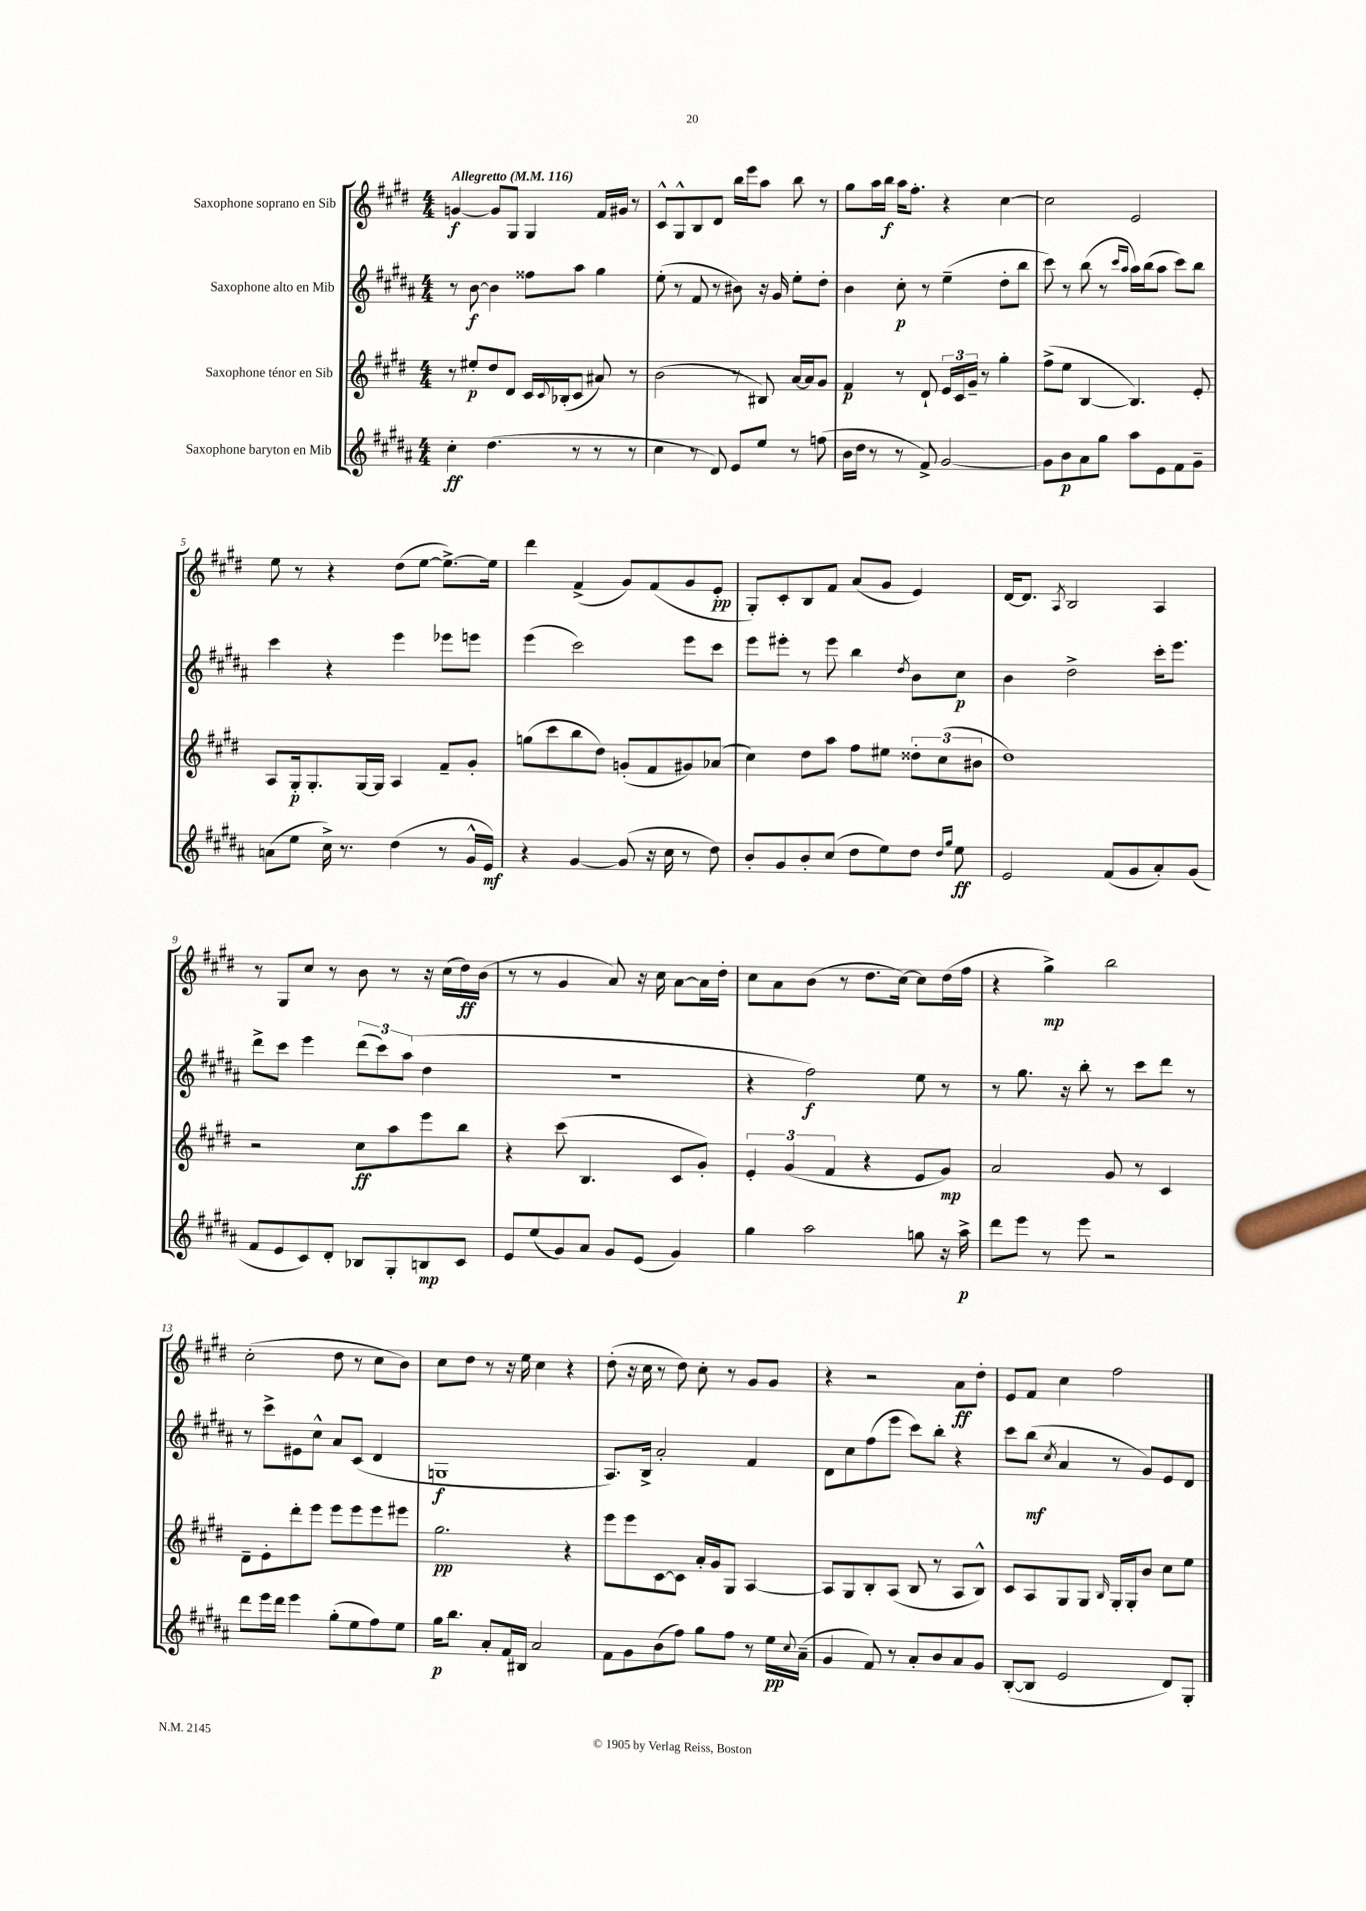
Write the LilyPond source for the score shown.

<<
\new StaffGroup <<
\new Staff = "s0" \with { instrumentName = "Saxophone soprano en Sib" } {
    \clef treble \key e \major \numericTimeSignature \time 4/4 \tempo "Allegretto" 4 = 116
    g'4~\f g'8 gis8 gis4 fis'16 gis'16 r8 |
    cis'8-^ gis8-^ b8 dis'8 b''16 e'''16 a''8 b''8 r8 |
    gis''8 a''16 b''16\f a''16 fis''8.-. r4 cis''4~ |
    cis''2 e'2 |
    e''8 r8 r4 dis''8( e''8~ e''8.~->) e''16 |
    dis'''4 fis'4->( gis'8) fis'8( gis'8 e'8-.\pp |
    gis8-.) cis'8-. b8 fis'8 a'8( gis'8 e'4) |
    dis'16~ dis'8. \acciaccatura { a8 } b2 a4 |
    r8 gis8 cis''8 r8 b'8 r8 r16 cis''16( dis''16\ff) b'16( |
    r8 r8 gis'4 a'8) r16 cis''16 a'8~ a'16 dis''16-. |
    cis''8 a'8 b'8( r8 dis''8. cis''16~) cis''8 dis''16( fis''16 |
    r4 gis''4->\mp) b''2 |
    cis''2-.( dis''8 r8 cis''8 b'8) |
    cis''8 dis''8 r8 r16 e''16 cis''4 r4 |
    dis''8-.( r16 cis''16 r8 dis''8) cis''8-. r8 gis'8 gis'8 |
    r4 r2 a'8\ff dis''8-. |
    e'8 fis'8 cis''4 fis''2 \bar "|." |
}
\new Staff = "s1" \with { instrumentName = "Saxophone alto en Mib" } {
    \clef treble \key b \major \numericTimeSignature \time 4/4
    r8 b'8~\f b'4 fisis''8 ais''8 gis''4 |
    e''8-.( r8 fis'8 r8 bis'8) r16 gis'16 e''8-. dis''8-. |
    b'4 cis''8-.\p r8 e''4--( dis''8-. b''8 |
    cis'''8) r8 b''8( r8 \grace { cis'''16 ais''16 } ais''16) b''16( ais''8 cis'''8) b''8 |
    cis'''4 r4 e'''4 ees'''8 e'''8 |
    e'''4( cis'''2) e'''8 cis'''8 |
    e'''8 eis'''8-. r8 eis'''8 b''4 \acciaccatura { dis''8 } b'8 cis''8\p |
    b'4 dis''2-> cis'''16-. e'''8. |
    dis'''8-> cis'''8 e'''4 \tuplet 3/2 { dis'''8( cis'''8) ais''8( } dis''4 |
    R1 |
    r4 fis''2\f) e''8 r8 |
    r8 gis''8. r16 b''8-. r8 cis'''8 dis'''8 r8 |
    r8 cis'''8-> eis'8 cis''8-^ ais'8 cis'8( dis'4 |
    g1\f |
    ais8.) b16-> ais'2-. fis'4 |
    dis'8 cis''8 fis''8( e'''8 cis'''8) b''8-. r4 |
    cis'''8 b''8\mf( \acciaccatura { cis''8 } ais'4 r8 gis'8) e'8 dis'8 \bar "|." |
}
\new Staff = "s2" \with { instrumentName = "Saxophone ténor en Sib" } {
    \clef treble \key e \major \numericTimeSignature \time 4/4
    r8 eis''8-.\p dis''8 dis'8 cis'16 \appoggiatura { cis'8 } bes16-.( cis'8 ais'8) r8 |
    b'2( r8 bis8) a'16~ a'16 gis'8 |
    fis'4\p r8 dis'8-! \tuplet 3/2 { e'16 cis'16 gis'16-- } r8 gis''4-. |
    fis''8->( e''8 b4~ b4.) e'8-. |
    a8 gis16-.\p gis8.-. gis16~ gis16 a4 fis'8-- gis'8-. |
    g''8( cis'''8 b''8 dis''8) g'8-.( fis'8 gis'8) aes'8( |
    cis''4) dis''8 a''8 fis''8 eis''8 \tuplet 3/2 { disis''8-. cis''8( bis'8 } |
    dis''1) |
    r2 cis''8\ff a''8 e'''8 b''8 |
    r4 cis'''8( b4. cis'8 gis'8-.) |
    \tuplet 3/2 { e'4-. gis'4( fis'4 } r4 e'8 gis'8\mp) |
    a'2 gis'8 r8 cis'4 |
    dis'8-- e'8-. dis'''8-. e'''8 e'''8 e'''8 e'''8 eis'''8 |
    gis''2.\pp r4 |
    e'''8 e'''8 cis'8~ cis'8 a'16-. gis'16 gis8 a4~ |
    a8 gis8 b8-. a8( b8 r8 a8 b8-^) |
    cis'8 a8 gis8 gis8 \grace { b16 } gis16-. gis16-. b'8 cis''8 e''8 \bar "|." |
}
\new Staff = "s3" \with { instrumentName = "Saxophone baryton en Mib" } {
    \clef treble \key b \major \numericTimeSignature \time 4/4
    cis''4-.\ff dis''4.( r8 r8 r8 |
    cis''4 r8 dis'8) e'8 e''8 r8 f''8( |
    b'16 dis''16 r8 r8 fis'8->) gis'2~ |
    gis'8 b'8\p ais'8 gis''8 ais''8 e'8 fis'8 gis'8-- |
    a'8( e''8 cis''16->) r8. dis''4( r8 gis'16-^ e'16\mf) |
    r4 gis'4~ gis'8( r16 cis''16 r8 dis''8) |
    b'8-. gis'8 b'8-. cis''8( dis''8 e''8) dis''8 \grace { dis''16 gis''16 } e''8\ff |
    e'2 fis'8( gis'8 ais'8-.) gis'8( |
    fis'8 e'8 cis'8) dis'8-. bes8 gis8-. b8\mp cis'8 |
    e'8 e''8( gis'8) ais'8 gis'8 e'8( gis'4) |
    gis''4 ais''2 g''8 r16 ais''16->\p |
    dis'''8 e'''8 r8 e'''8 r2 |
    dis'''8 e'''16 dis'''16 e'''4 gis''8-.( e''8 fis''8) e''8 |
    gis''16\p b''8. ais'8-. fis'16 bis16 ais'2 |
    fis'8 gis'8 b'8( fis''8) gis''8 fis''8 r8 e''16\pp \appoggiatura { cis''8 } ais'16--( |
    gis'4 fis'8) r8 ais'8-. b'8 ais'8 gis'8 |
    b8~-.( b8 e'2 dis'8) gis8-. \bar "|." |
}
>>
>>
